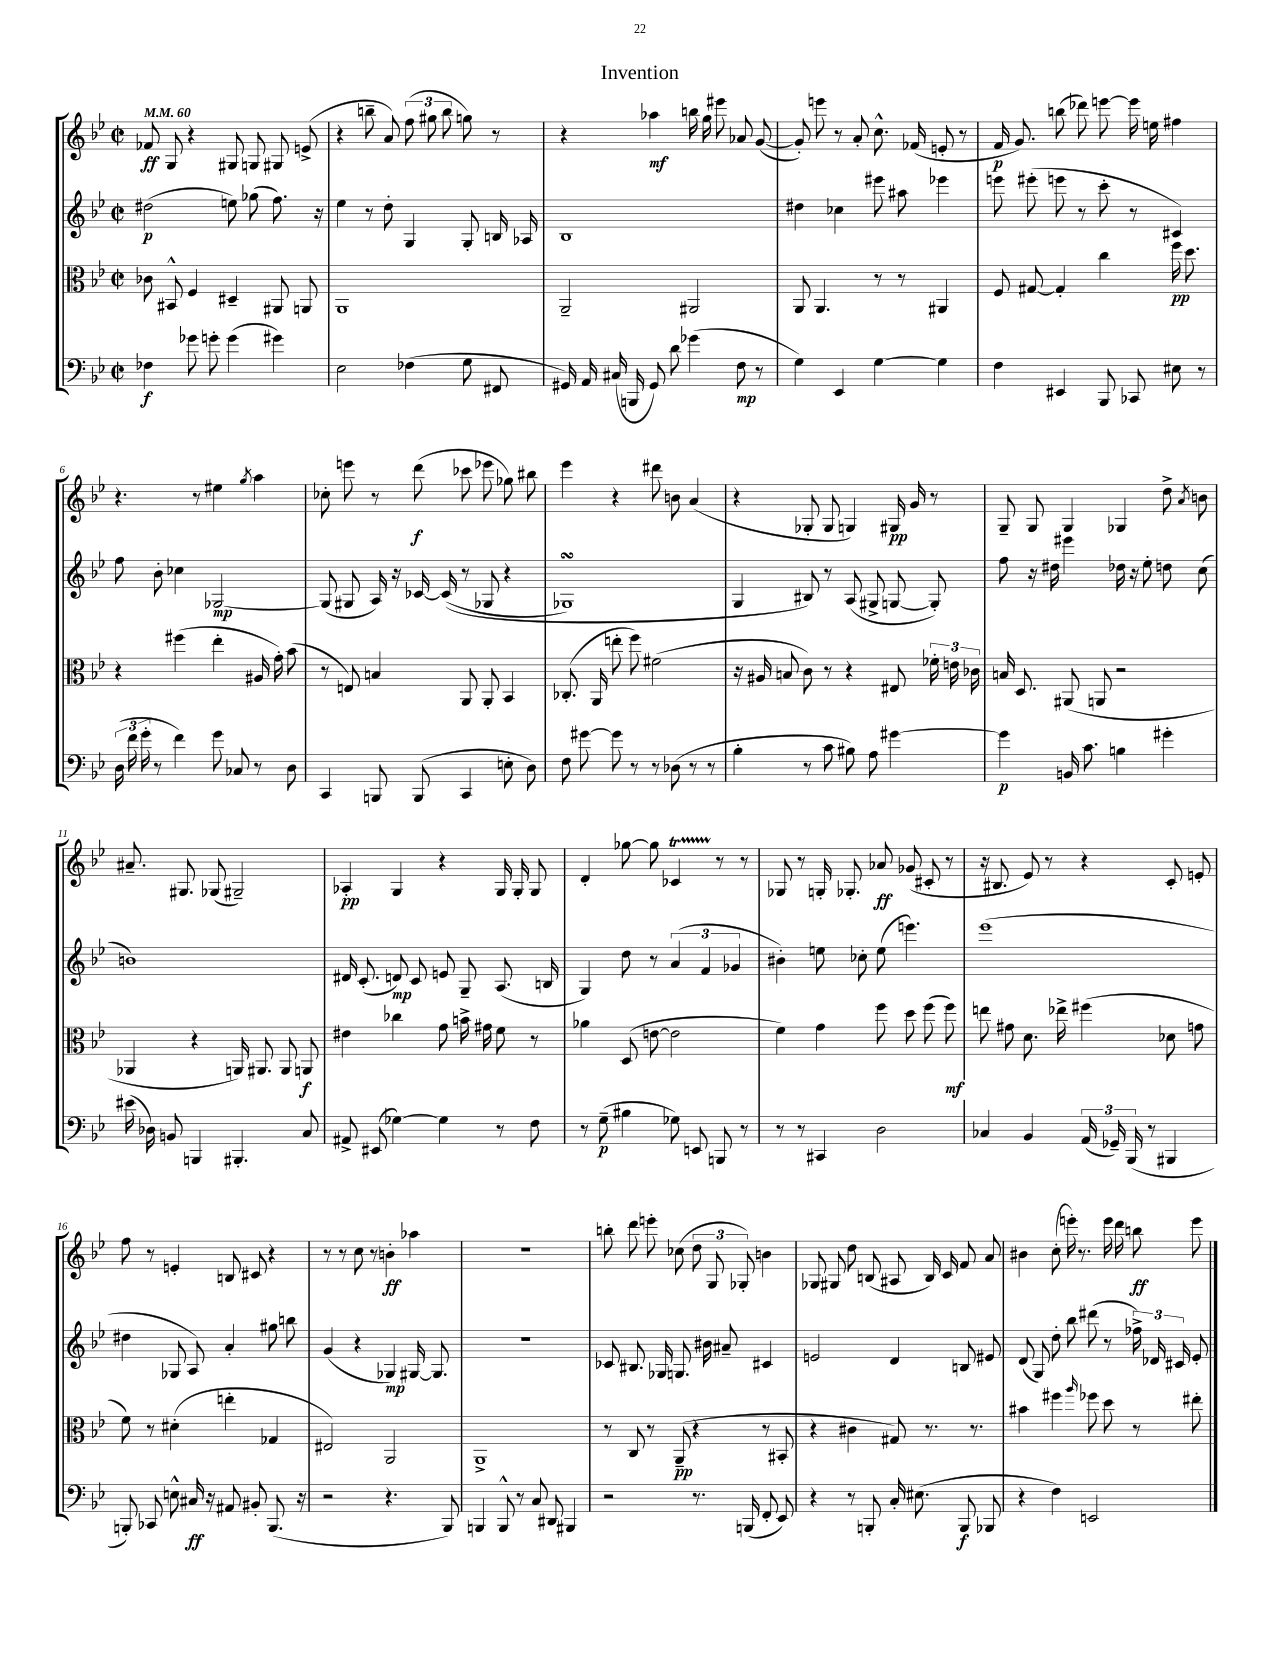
\header { title = "Invention" }
<<
\new StaffGroup <<
\new Staff = "s0" {
    \clef treble \key bes \major \defaultTimeSignature \time 2/2 \tempo 4 = 60
    \autoBeamOff fes'8\ff g8 r4 gis8 g8 gis8 e'8->( |
    r4 b''8-- a'8) \tuplet 3/2 { f''8( gis''8 b''8 } g''8) r8 |
    r4 aes''4\mf b''16 g''16 eis'''8 aes'8 g'8~( |
    g'8-.) e'''8 r8 a'8-. c''8.-^ fes'16( e'8-. r8 |
    f'16\p g'8.) b''8( des'''8) e'''8~ e'''16 e''16 fis''4 |
    r4. r8 eis''4 \acciaccatura { g''8 } a''4 |
    ces''8-. e'''8 r8 d'''8\f( ces'''8 ees'''8 ges''8) bis''8 |
    ees'''4 r4 dis'''8 b'8 a'4( |
    r4 ges8-. ges8 g4) gis16\pp g'16 r8 |
    g8-- g8 g4 ges4 d''8-> \acciaccatura { a'8 } b'8 |
    ais'8.-- gis8. ges8( gis2--) |
    aes4-.\pp g4 r4 g16 g16-. g8 |
    d'4-. ges''8~ ges''8 ces'4\startTrillSpan r8\stopTrillSpan r8 |
    ges8 r8 g16-. ges8.-. aes'8\ff ges'8( cis'8-. r8 |
    r16 bis8. ees'8) r8 r4 c'8-. e'8-. |
    f''8 r8 e'4-. b8 cis'8 r4 |
    r8 r8 c''8 r8 b'4-.\ff aes''4 |
    R1 |
    b''8-. d'''8 e'''8-. ces''8( \tuplet 3/2 { d''8 g8 ges8-.) } b'4 |
    ges8 gis8 d''8 b8( ais8 b16) c'16 f'8 a'8 |
    bis'4 c''8-.( e'''16-.) r8. e'''16 d'''16 b''8\ff e'''8 \bar "|." |
}
\new Staff = "s1" {
    \clef treble \key bes \major \defaultTimeSignature \time 2/2
    \autoBeamOff dis''2\p( e''8) ges''8( f''8.) r16 |
    ees''4 r8 d''8-. g4 g8-. b16 aes16 |
    bes1 |
    dis''4 ces''4 eis'''8 ais''8 ees'''4 |
    e'''8 eis'''8-.( e'''8 r8 c'''8-. r8 cis'4) |
    f''8 bes'8-. ces''4 ges2~\mp |
    ges8( gis8 a16) r16 ces'16~ ces'16(\( r8 ges8 r4 |
    ges1\turn) |
    g4 bis8\) r8 a8( gis8-> g8~ g8-.) |
    f''8 r16 dis''16 eis'''4 des''16 r16 ees''8-. d''8 c''8( |
    b'1) |
    dis'16 c'8.-.( d'8\mp) c'8 e'8 g8-- a8.( b16 |
    g4) d''8 r8 \tuplet 3/2 { a'4( f'4 ges'4 } |
    bis'4-.) e''8 ces''8-. e''8( e'''4.) |
    ees'''1( |
    dis''4 ges8 a8) a'4-. gis''8 b''8 |
    g'4( r4 ges4\mp) gis16~ gis8. |
    R1 |
    ces'8 bis8. ges16 g8. bis'16 ais'8-- cis'4 |
    e'2 d'4 b8 eis'8 |
    d'8( g8) d''8-. bes''8 dis'''8( r8 \tuplet 3/2 { fes''16->) des'16 cis'16 } ees'8-. \bar "|." |
}
\new Staff = "s2" {
    \clef alto \key bes \major \defaultTimeSignature \time 2/2
    \autoBeamOff ces'8 bis,8-^ f4 dis4-- ais,8 a,8 |
    a,1 |
    a,2-- ais,2 |
    a,8 a,4. r8 r8 ais,4 |
    f8 gis8~ gis4-. c''4 f''16\pp d''8. |
    r4 fis''4( ees''4-. ais16 g'16-.) bes'8( |
    r8 e8) b4 a,8 a,8-. bes,4 |
    ces8.-.( a,16 e''8-. f''8) fis'2( |
    r16 ais16 b8 c'8) r8 r4 eis8 \tuplet 3/2 { fes'16-. e'16 ces'16 } |
    b16 d8. ais,8( a,8 r2 |
    aes,4 r4 a,16) ais,8. ais,8 a,8\f |
    eis'4 ces''4 g'8 b'16-> gis'16 f'8 r8 |
    aes'4 d8( e'8~ e'2 |
    f'4) g'4 f''8 d''8 f''8( f''8\mf) |
    e''8 gis'8 d'8. ees''16-> fis''4( des'8 g'8 |
    f'8) r8 dis'4-.( e''4-. ges4 |
    eis2) a,2 |
    a,1-> |
    r8 c8 r8 a,8--\pp( r4 r8 bis,8-. |
    r4 cis'4 gis8) r8. r8. |
    bis'4 fis''4 \grace { a''16 } fes''8 d''8 r8 eis''8-. \bar "|." |
}
\new Staff = "s3" {
    \clef bass \key bes \major \defaultTimeSignature \time 2/2
    \autoBeamOff fes4\f ges'8 g'8-. g'4( gis'4) |
    ees2 fes4( g8 fis,8 |
    gis,16) a,16 cis16( b,,16 gis,8) d'8 ges'4( f8\mp r8 |
    g4) ees,4 g4~ g4 |
    f4 eis,4 bes,,8 ces,8 eis8 r8 |
    \tuplet 3/2 { d16( f'16 g'16-. } r8 f'4) g'8 ces8 r8 d8 |
    c,4 b,,8 b,,8( c,4 e8-. d8) |
    f8 gis'8~ gis'8 r8 r8 des8( r8 r8 |
    bes4-. r8 c'8 bis8) a8 gis'4~ |
    gis'4\p b,16 c'8. b4 gis'4-. |
    eis'16( des16) b,8 b,,4 bis,,4.-. c8 |
    ais,8-> eis,8( ges4~) ges4 r8 f8 |
    r8 g8--\p( bis4 ges8) e,8 b,,8 r8 |
    r8 r8 cis,4 d2 |
    ces4 bes,4 \tuplet 3/2 { a,16( ges,16--) bes,,16( } r8 bis,,4 |
    b,,8-.) ces,8 e8-^ cis16\ff r16 ais,8 bis,8-. b,,8.( r16 |
    r2 r4. bes,,8) |
    b,,4 b,,8-^ r8 c8 dis,8 bis,,4 |
    r2 r8. b,,16( f,8-. ees,8) |
    r4 r8 b,,8-. c16-. eis8.( b,,8\f bes,,8 |
    r4 f4) e,2 \bar "|." |
}
>>
>>
